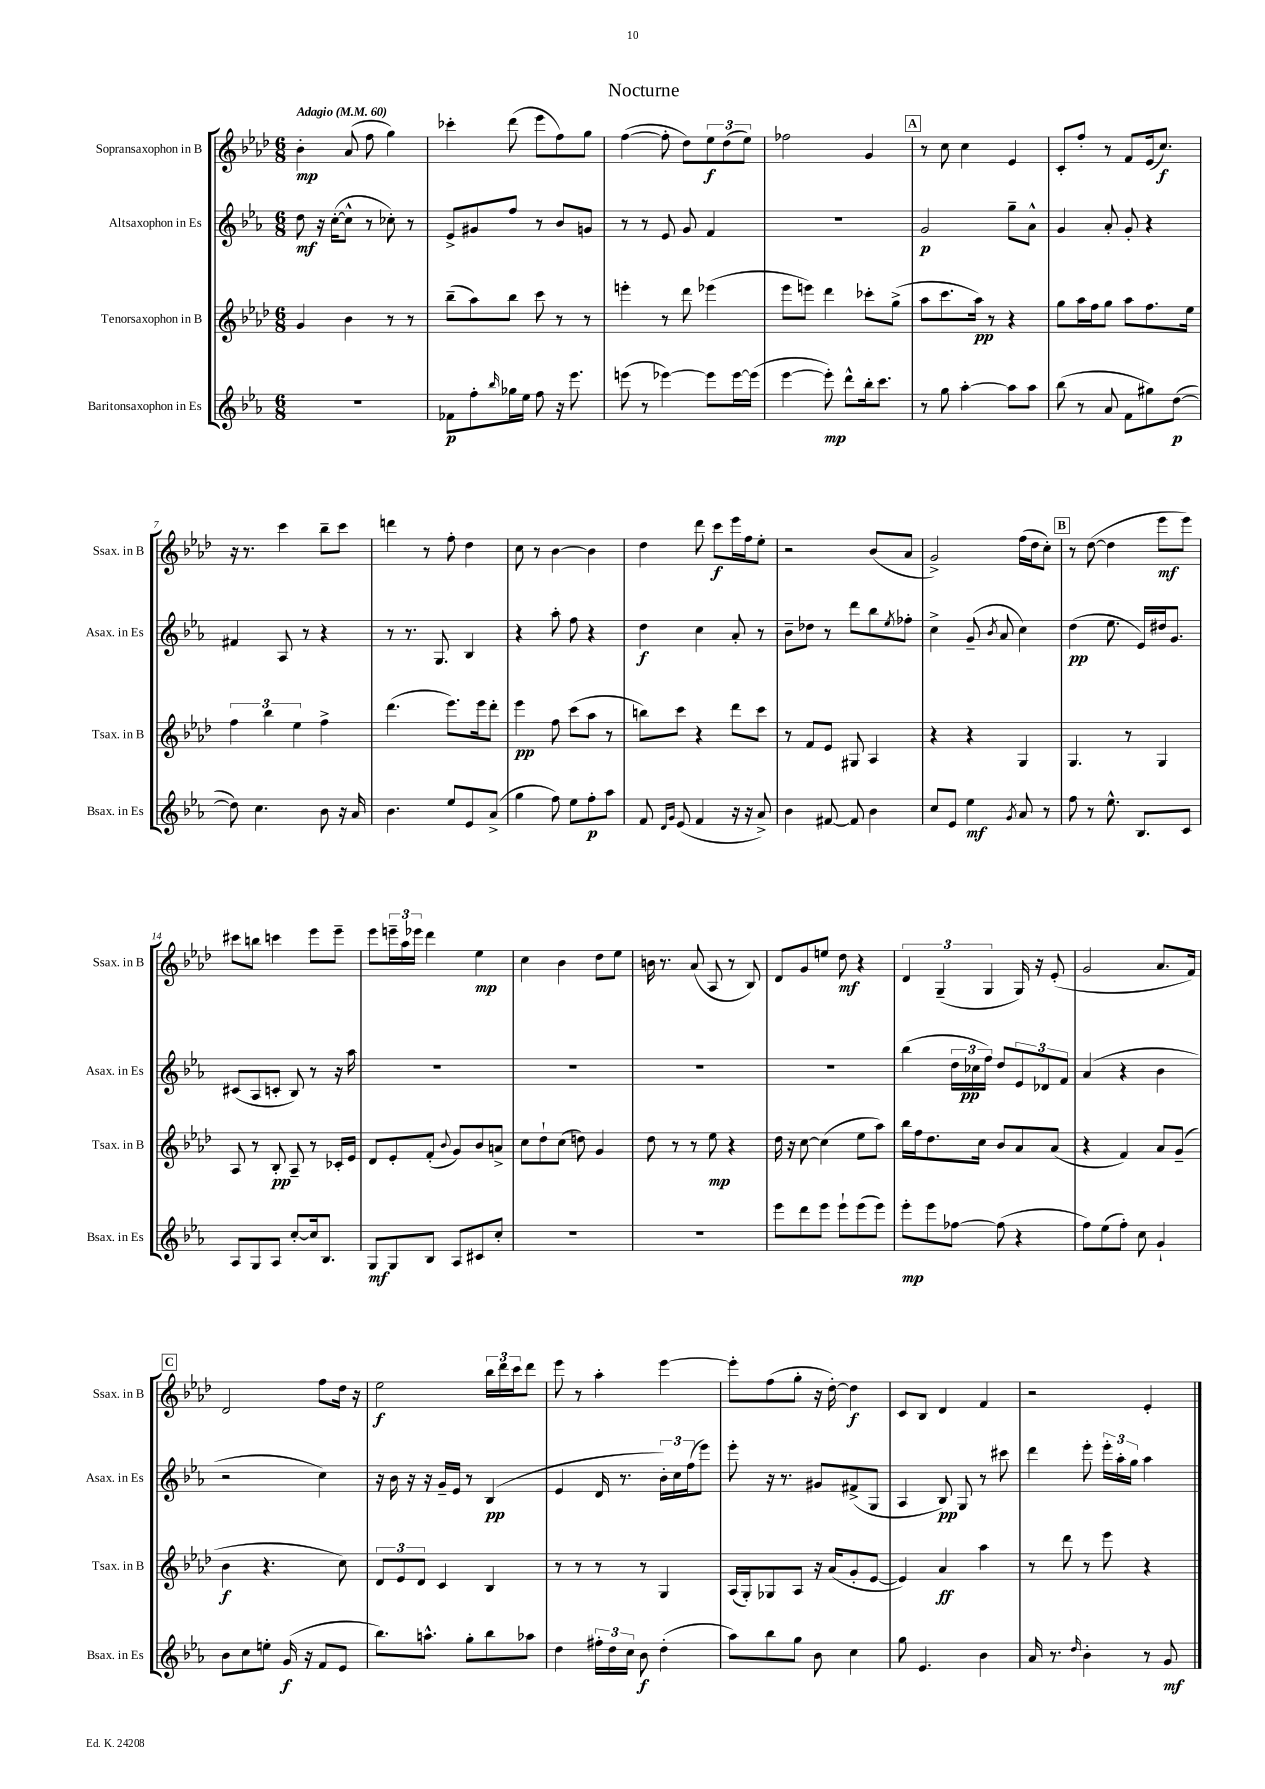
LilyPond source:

\header { title = "Nocturne" }
<<
\new StaffGroup <<
\new Staff = "s0" \with { instrumentName = "Sopransaxophon in B" shortInstrumentName = "Ssax. in B" } {
    \clef treble \key aes \major \numericTimeSignature \time 6/8 \tempo "Adagio" 4 = 60
    bes'4-.\mp aes'8( f''8 g''4) |
    ces'''4-. des'''8( ees'''8 f''8) g''8 |
    f''4~( f''8-. des''8) \tuplet 3/2 { ees''8\f des''8( ees''8) } |
    fes''2 g'4 |
    \mark \markup { \box "A" } r8 c''8 c''4 ees'4 |
    c'8-. f''8-. r8 f'8 ees'16( c''8.\f) |
    r16 r8. c'''4 bes''8-- c'''8 |
    d'''4 r8 f''8-. des''4 |
    c''8 r8 bes'4~ bes'4 |
    des''4 des'''8 c'''8\f ees'''16 f''16 ees''8-. |
    r2 bes'8( aes'8 |
    g'2->) f''16( des''16 c''8-.) |
    \mark \markup { \box "B" } r8 des''8~( des''4 ees'''8\mf ees'''8) |
    cis'''8 b''8 c'''4 ees'''8 ees'''8-- |
    ees'''8 \tuplet 3/2 { e'''16-- aes''16 ees'''16 } des'''4 ees''4\mp |
    c''4 bes'4 des''8 ees''8 |
    b'16 r8. aes'8( aes8 r8 bes8) |
    des'8 g'8 e''8 des''8\mf r4 |
    \tuplet 3/2 { des'4 g4--( g4 } g16) r16 ees'8-.( |
    g'2 aes'8. f'16) |
    \mark \markup { \box "C" } des'2 f''8 des''16 r16 |
    ees''2\f \tuplet 3/2 { bes''16 des'''16 c'''16 } des'''8 |
    ees'''8 r8 aes''4-. ees'''4~ |
    ees'''8-. f''8( g''8-. r16 des''16~-.) des''4\f |
    c'8 bes8 des'4 f'4 |
    r2 ees'4-. \bar "|." |
}
\new Staff = "s1" \with { instrumentName = "Altsaxophon in Es" shortInstrumentName = "Asax. in Es" } {
    \clef treble \key ees \major \numericTimeSignature \time 6/8
    d''8\mf r16 c''16~-.( c''8-^ r8 ces''8-.) r8 |
    ees'8-> gis'8 f''8 r8 bes'8 g'8 |
    r8 r8 ees'8 g'8 f'4 |
    R2. |
    \mark \markup { \box "A" } g'2\p g''8-- aes'8-^ |
    g'4 aes'8-. g'8-. r4 |
    fis'4 aes8 r8 r4 |
    r8 r8. g8. bes4 |
    r4 aes''8-. f''8 r4 |
    d''4\f c''4 aes'8-. r8 |
    bes'8-- des''8 r8 d'''8 bes''8 \acciaccatura { ees''8 } fes''8-. |
    c''4-> g'8--( \acciaccatura { bes'8 } aes'8 c''4) |
    \mark \markup { \box "B" } d''4\pp( ees''8. ees'16) dis''16 g'8. |
    cis'8( aes8 c'8-. bes8) r8 r16 aes''16 |
    R2. |
    R2. |
    R2. |
    R2. |
    bes''4( \tuplet 3/2 { d''16 ces''16\pp f''16) } d''8 \tuplet 3/2 { ees'8 des'8 f'8 } |
    aes'4( r4 bes'4 |
    \mark \markup { \box "C" } r2 c''4) |
    r16 bes'16 r16 r16 g'16-- ees'16 r8 bes4\pp( |
    ees'4 d'16 r8. \tuplet 3/2 { bes'16-.) c''16 f''16( } ees'''8) |
    ees'''8-. r16 r8. gis'8 fis'8->( g8 |
    aes4 bes8\pp) g8 r8 cis'''8 |
    d'''4 ees'''8-. \tuplet 3/2 { ees'''16-. aes''16-. g''16 } aes''4 \bar "|." |
}
\new Staff = "s2" \with { instrumentName = "Tenorsaxophon in B" shortInstrumentName = "Tsax. in B" } {
    \clef treble \key aes \major \numericTimeSignature \time 6/8
    g'4 bes'4 r8 r8 |
    bes''8--( aes''8) bes''8 c'''8 r8 r8 |
    e'''4-. r8 des'''8 ees'''4( |
    ees'''8 e'''8) des'''4 ces'''8-. g''8->( |
    \mark \markup { \box "A" } aes''8 c'''8. aes''16\pp) r8 r4 |
    g''8 aes''16 f''16 g''8 aes''8 f''8. ees''16 |
    \tuplet 3/2 { f''4 bes''4 ees''4 } f''4-> |
    des'''4.( ees'''8.) ees'''16 des'''8-. |
    ees'''4\pp f''8 c'''8( aes''8 r8 |
    b''8) c'''8 r4 des'''8 c'''8 |
    r8 f'8 ees'8 gis8 aes4 |
    r4 r4 g4 |
    \mark \markup { \box "B" } g4. r8 g4 |
    aes8 r8 bes8-.\pp aes8-- r8 ces'16-. ees'16 |
    des'8 ees'8-. f'8-.( \appoggiatura { bes'8 } g'8) bes'8 a'8-> |
    c''8 des''8-! c''8( d''8) g'4 |
    des''8 r8 r8 ees''8\mp r4 |
    des''16 r16 c''8~ c''4( ees''8 aes''8) |
    bes''16 f''16 des''8. c''16 bes'8 aes'8 aes'8( |
    r4 f'4) aes'8 g'8--( |
    \mark \markup { \box "C" } bes'4\f r4. c''8) |
    \tuplet 3/2 { des'8 ees'8 des'8 } c'4 bes4 |
    r8 r8 r8 r8 g4 |
    aes16( g16-.) ges8 aes8 r16 aes'16( g'8-. ees'8~ |
    ees'4) aes'4\ff aes''4 |
    r8 des'''8 r8 ees'''8 r4 \bar "|." |
}
\new Staff = "s3" \with { instrumentName = "Baritonsaxophon in Es" shortInstrumentName = "Bsax. in Es" } {
    \clef treble \key ees \major \numericTimeSignature \time 6/8
    R2. |
    fes'8\p f''8-. \grace { bes''16 } ges''16 ees''16 f''8 r16 ees'''8. |
    e'''8( r8 ees'''4~) ees'''8 ees'''16~ ees'''16( |
    ees'''4~ ees'''8-.\mp) d'''8-^ bes''16-. c'''8. |
    \mark \markup { \box "A" } r8 g''8 aes''4~-. aes''8 aes''8 |
    bes''8( r8 aes'8 f'8 gis''8) d''8~\p( |
    d''8) c''4. bes'8 r16 aes'16 |
    bes'4. ees''8 ees'8 aes'8->( |
    g''4 f''8) ees''8 f''8-.\p aes''8 |
    f'8 \grace { d'16 g'16 } ees'8( f'4 r16 r16 aes'8->) |
    bes'4 fis'8~ fis'8 bes'4 |
    c''8 ees'8 ees''4\mf \acciaccatura { g'8 } aes'8 r8 |
    \mark \markup { \box "B" } f''8 r8 ees''8.-^ bes8. c'8 |
    aes8 g8 aes8 c''8~-. c''16 bes8. |
    g8\mf g8 bes8 aes8 cis'8 c''8-. |
    R2. |
    R2. |
    ees'''8 d'''8 ees'''8 ees'''8-! ees'''8( ees'''8) |
    ees'''8-.\mp ees'''8 fes''8~ fes''8( r4 |
    f''8) ees''8( f''8-.) c''8 g'4-! |
    \mark \markup { \box "C" } bes'8 c''8 e''8-. g'16\f( r16 f'8 ees'8 |
    bes''8.) a''8.-^ g''8-. bes''8 aes''8 |
    d''4 \tuplet 3/2 { fis''16-. d''16 c''16 } bes'8\f d''4-.( |
    aes''8) bes''8 g''8 bes'8 c''4 |
    g''8 ees'4. bes'4 |
    aes'16 r8. \grace { d''16 } bes'4-. r8 g'8\mf \bar "|." |
}
>>
>>
